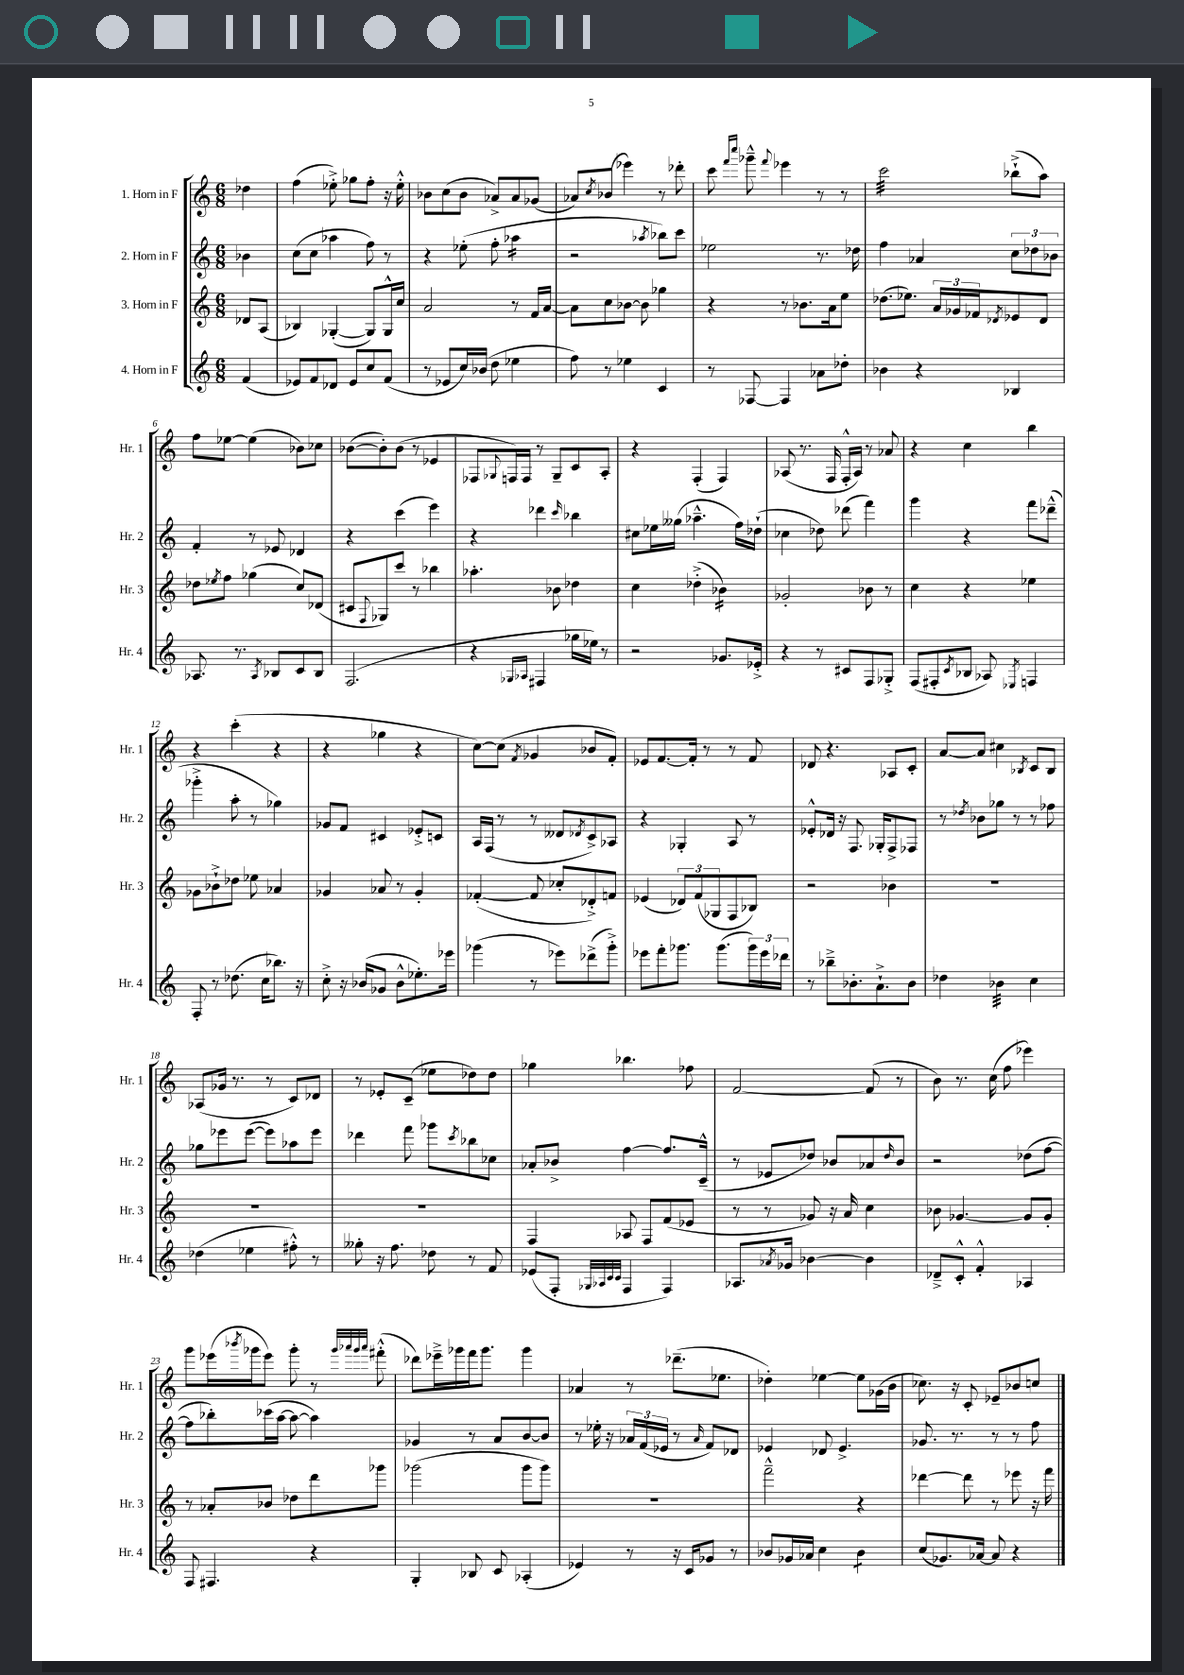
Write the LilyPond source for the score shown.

<<
\new StaffGroup <<
\new Staff = "s0" \with { instrumentName = "1. Horn in F" shortInstrumentName = "Hr. 1" } {
    \clef treble \key c \major \numericTimeSignature \time 6/8 \partial 4
    des''4 |
    f''4( ees''8-.->) ges''8 f''8-. r16 ees''16-.-^ |
    bes'8 c''8( bes'8 aes'8->) aes'8 ges'8( |
    aes'8) \acciaccatura { c''8 } bes'8( ees'''4) r8 des'''8-. |
    c'''8 \grace { f'''16 c''''16 } ges'''8---^ \appoggiatura { f'''8 } ees'''4 r8 r8 |
    c'''2:32 bes''8-!->( a''8) |
    f''8 ees''8~ ees''4( bes'8) ces''8 |
    bes'8~( bes'8-.) bes'8( r8 ees'4 |
    fes8 \appoggiatura { ges8 } f16) f16 r8 ges8-- c'8 a8-. |
    r4 f4-.( f4) |
    aes8( r8. f16 f16-.-^ aes16) r8 aes'8 |
    r4 c''4 b''4 |
    r4 c'''4-.( r4 |
    r4 ges''4 r4 |
    c''8~) c''8( \acciaccatura { f'8 } ges'4 bes'8 f'8-.) |
    ees'8 f'8.~ f'16-. r8 r8 f'8 |
    des'8 r4. aes8 c'8-. |
    a'8~ a'8 cis''4 \acciaccatura { bes8 } c'8 bes8 |
    aes8( ges'16 r8. r8 c'8) des'8 |
    r8 ees'8-. c'8--( ees''8 des''8) des''8 |
    ges''4 bes''4. fes''8 |
    f'2~ f'8( r8 |
    b'8) r8. c''16( f''8 ees'''4) |
    g'''8 ees'''16( \acciaccatura { bes'''8 } ges'''16 ees'''8) ges'''8-. r8 \grace { ges'''32 aes'''32 ges'''32 aes'''32 } fis'''8-.-^( |
    des'''8) ees'''16---> ges'''16 f'''16 ges'''8. ges'''4 |
    aes'4 r8 des'''8.--( ees''8. |
    des''4-.) ees''4~ ees''8 ges'16( b'16 |
    ces''8.) r16 c'8-. ees'8-- bes'8 c''8 \bar "|." |
}
\new Staff = "s1" \with { instrumentName = "2. Horn in F" shortInstrumentName = "Hr. 2" } {
    \clef treble \key c \major \numericTimeSignature \time 6/8 \partial 4
    bes'4 |
    c''8( c''8 aes''4 f''8) r8 |
    r4 ees''8-.( f''8-. aes''4:16 |
    r2 \acciaccatura { aes''8 } bes''8) c'''8 |
    ees''2 r8. des''16 |
    f''4 aes'4 \tuplet 3/2 { c''8 des''8 bes'8 } |
    f'4-. r8 ees'8 des'4 |
    r4 c'''4( e'''4) |
    r4 des'''4 \grace { c'''16 } bes''4 |
    cis''8 ees''16 geses''16( aes''4.---^ f''16) des''16-!( |
    ces''4 des''8) des'''8( f'''4) |
    g'''4 r4 f'''8 des'''8---^( |
    ges'''4-.-> a''8-. r8 ges''4) |
    ges'8 f'8 cis'4 ees'8-.-> c'8 |
    a16 f16( r8 r8 deses'8 \acciaccatura { des'8 } c'8->) aes8 |
    r4 ges4-. a8 r8 |
    ees'8-.-^ des'16 r16 f8. ges16-. f8-> fes8 |
    r8 \acciaccatura { des''8 } bes'8 ges''8 r8 r8 fes''8 |
    ges''8 ees'''8 ees'''8~( ees'''8) aes''8 ees'''8 |
    des'''4 f'''8 ges'''8 \acciaccatura { c'''8 } bes''8 ces''8 |
    aes'8-. bes'8-> f''4~ f''8. c'16---^( |
    r8 ees'8 des''8) bes'8 aes'8 \grace { des''16 } bes'8 |
    r2 des''8( f''8~ |
    f''8 bes''8-.) ces'''16( a''16~ a''8~ a''4) |
    ges'4 r8 a'8 b'8~ b'8 |
    r8 ees''16-. r16 \tuplet 3/2 { aes'16 f'16( ees'16 } r8 \grace { aes'16 } f'8) des'8 |
    ees'4 des'8 ees'4.-> |
    ges'8. r8. r8 r8 f''8 \bar "|." |
}
\new Staff = "s2" \with { instrumentName = "3. Horn in F" shortInstrumentName = "Hr. 3" } {
    \clef treble \key c \major \numericTimeSignature \time 6/8 \partial 4
    des'8 a8( |
    bes4) ges4~-.( ges8) ges16-^ c''16 |
    a'2 r8 f'16 a'16~ |
    a'8 c''8 bes'8~ bes'8 ges''4 |
    r4 r8 bes'8. a'16 e''8 |
    des''8.( ees''8.) \tuplet 3/2 { a'16 ges'16 fes'16 } \acciaccatura { des'8 } ees'8 des'8 |
    des''8 \acciaccatura { ees''8 } f''8 ges''4( c''8) des'8( |
    cis'8 \appoggiatura { f8 } ges8) c'''8 r8 bes''4 |
    aes''4.-. bes'8 des''4 |
    c''4 des''4-.->( bes'4:16) |
    ges'2-. bes'8 r8 |
    c''4 r4 ees''4 |
    ges'8 bes'8-!-> des''8 ees''8 aes'4 |
    ges'4 aes'8 r8 ges'4-. |
    fes'4~-.( fes'8 ces''8-. des'8-.->) f'8 |
    ees'4( \tuplet 3/2 { des'8) f'8( ges8 } f8 bes8) |
    r2 bes'4 |
    R2. |
    R2. |
    R2. |
    f4 aes8 f8 f'8( ees'8 |
    r8 r8 ges'8) r16 a'16 c''4 |
    bes'8 ges'4.~ ges'8 ges'8-. |
    r8 aes'8-. bes'8 des''8 d'''8 ges'''8 |
    ges'''2( ges'''8 ges'''8) |
    R2. |
    f'''2---^ r4 |
    des'''4~ des'''8 r8 ees'''8 r16 f'''16 \bar "|." |
}
\new Staff = "s3" \with { instrumentName = "4. Horn in F" shortInstrumentName = "Hr. 4" } {
    \clef treble \key c \major \numericTimeSignature \time 6/8 \partial 4
    f'4( |
    ees'8) f'8 des'8 ees'8 c''8 f'8( |
    r8 ees'8 c''16) bes'16( d''8 ees''4 |
    f''8) r8 ees''4 c'4 |
    r8 fes8~ fes4 aes'8 des''8-. |
    bes'4 r4 bes4 |
    aes8. r8. \acciaccatura { aes8 } bes8 c'8 bes8 |
    f2.( |
    r4 \grace { ges16 aes16 } fis4 ges''16 ees''16) r8 |
    r2 ges'8. ees'16-.-> |
    r4 r8 cis'8 f8 ges8-.-> |
    f8( fis8-. \acciaccatura { c'8 } bes8 aes8) \acciaccatura { ees8 } f4 |
    f8-. r8 des''8.( c''16 bes''8.) r16 |
    c''8-.-> r16 bes'16( ges'8 bes'8-^ ees''8.-.) ees'''16 |
    ges'''4( r8 ees'''8) des'''8->( ges'''8-.->) |
    ees'''8 f'''8-. ges'''8. ges'''8.( \tuplet 3/2 { ges'''16) ees'''16 des'''16 } |
    r8 bes''8---> bes'8.-. a'8.-!-> bes'8 |
    des''4 bes'4:32 c''4 |
    des''4( ees''4 fis''8-.-^) r8 |
    geses''8-. r16 f''8. des''8 r8 f'8 |
    ees'8( f8-. \grace { ges32 aes32 c'32 c'32 } f4 f4) |
    aes8. \acciaccatura { aes'8 } ges'16 bes'4~ bes'4 |
    des'8---> c'8-.-^ f'4-.-^ aes4 |
    f8 fis4. r4 |
    g4-. bes8 c'8 aes4-.( |
    ees'4) r8 r16 c'16 ges'8 r8 |
    bes'8 ges'16 aes'16 c''4 bes'4:8 |
    c''8( ges'8.) aes'16~ aes'8 r4 \bar "|." |
}
>>
>>
